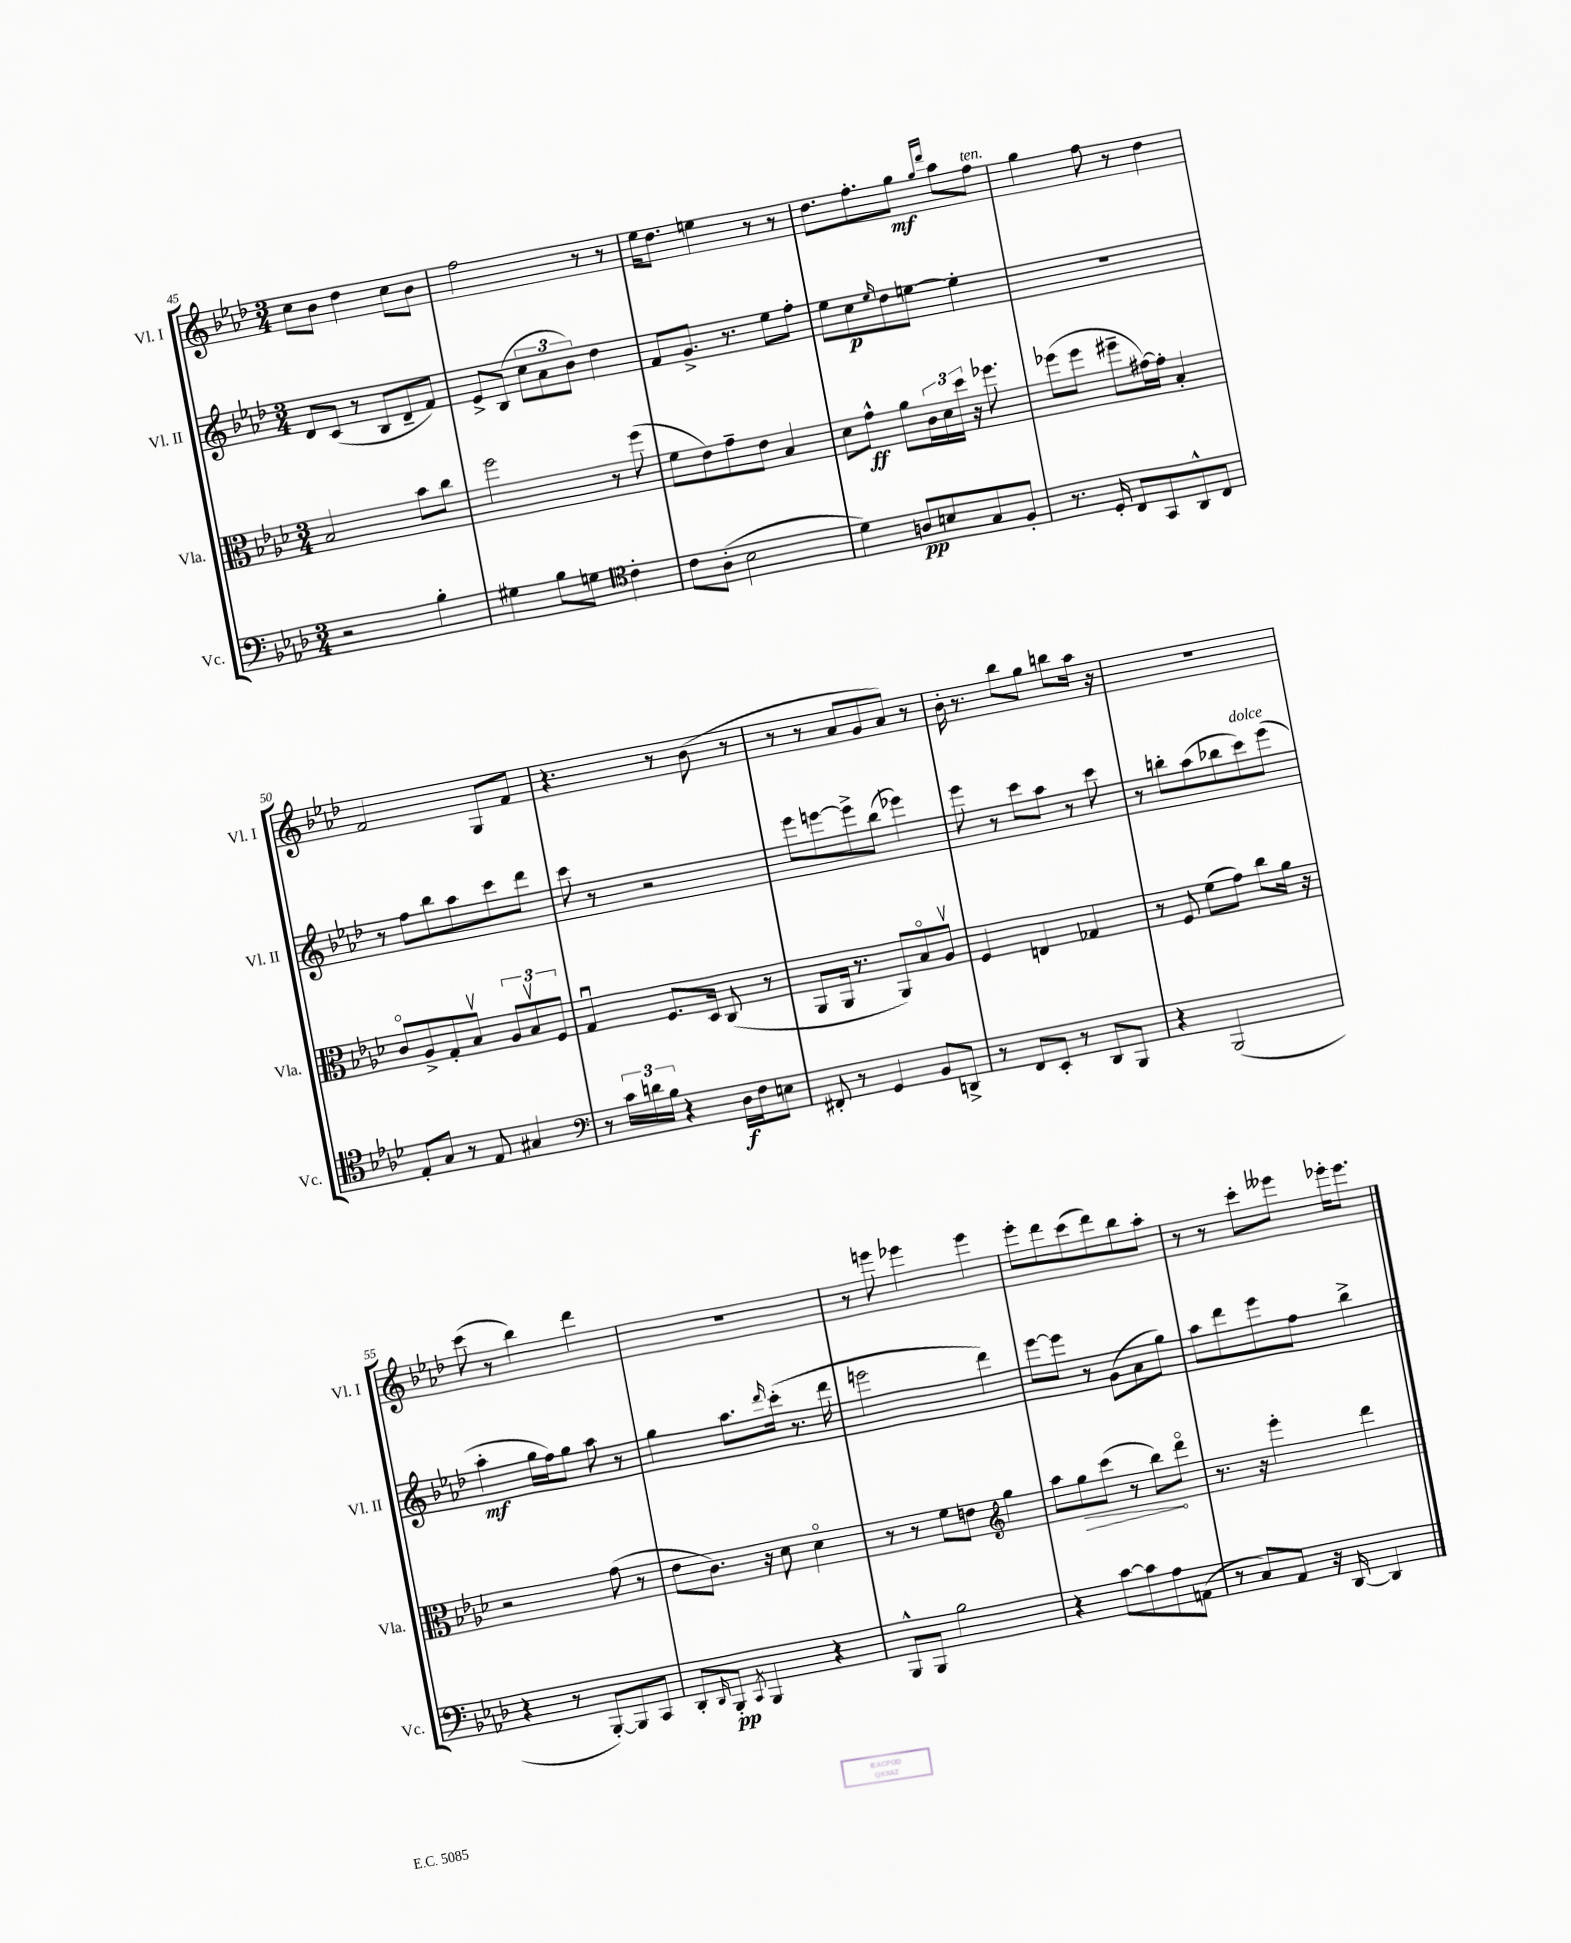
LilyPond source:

<<
\new StaffGroup <<
\new Staff = "s0" \with { instrumentName = "Vl. I" shortInstrumentName = "Vl. I" } {
    \clef treble \key aes \major \numericTimeSignature \time 3/4
    c''8 bes'8 des''4 c''8 bes'8 |
    f''2 r8 r8 |
    ees''16 des''8. e''4 r8 r8 |
    des''8. f''8.-. g''8\mf \grace { g''16 des'''16 } aes''8 f''8^\markup { \italic "ten." } |
    g''4 f''8 r8 des''4 |
    f'2 g8 f'8 |
    r4. r8 bes'8( r8 |
    r8 r8 aes'8 g'8 aes'8) r8 |
    bes'16-. r8. bes''8 g''8 b''8 aes''16 r16 |
    R2. |
    c'''8( r8 bes''4) des'''4 |
    R2. |
    r8 e'''8 ees'''4 ees'''4 |
    ees'''8-. des'''8 c'''8( des'''8) bes''8 aes''8-. |
    r8 r8 c'''8-. eeses'''8 ees'''16-. ees'''8. \bar "|." |
}
\new Staff = "s1" \with { instrumentName = "Vl. II" shortInstrumentName = "Vl. II" } {
    \clef treble \key aes \major \numericTimeSignature \time 3/4
    des'8 c'8( r8 bes8 des'8-- f'8) |
    ees'8-> bes8( \tuplet 3/2 { c''8 aes'8 bes'8) } des''4 |
    f'8 g'8.-> r8. ees''8 f''8-. |
    ees''8 c''8\p \grace { ees''16 } des''8 e''8~ e''4-. |
    R2. |
    r8 f''8 bes''8 aes''8 c'''8 des'''8 |
    c'''8 r8 r2 |
    ees'''8 e'''8~ e'''8-> bes''8( ees'''4) |
    ees'''8 r8 c'''8 aes''8 r8 c'''8 |
    r8 b''8-. aes''8( bes''8 c'''8^\markup { \italic "dolce" }) ees'''8( |
    aes''4-.\mf g''16 f''16) g''8 aes''8 r8 |
    g''4 aes''8. \grace { des'''16 } c'''16-.( r8. des'''16 |
    e'''2 des'''4) |
    ees'''8~ ees'''8 r8 g'8( aes'8 g''8) |
    aes''8 des'''8 ees'''8 f''8 bes''4-> \bar "|." |
}
\new Staff = "s2" \with { instrumentName = "Vla." shortInstrumentName = "Vla." } {
    \clef alto \key aes \major \numericTimeSignature \time 3/4
    bes2 bes'8 c''8 |
    f''2 r8 f''8( |
    f'8 ees'8) g'8-- ees'8 bes4 |
    des'8 g'8-^\ff aes'8 \tuplet 3/2 { c'16 des'16 des''16 } r16 fes''8. |
    fes''8( fes''8 fis''8-- gis'16~) gis'16-. bes4-. |
    c'8\flageolet aes8-> g8-. bes8\upbow \tuplet 3/2 { aes8 bes8\upbow f8 } |
    g4\downbow f8. des16 c8( r8 |
    aes,8 aes,16 r8. aes,8) bes8\flageolet aes8\upbow |
    f4 e4 ges4 |
    r8 f8 f'8( g'8) c''8 aes'16 r16 |
    r2 g'8( r8 |
    ees'8 c'8.) r16 des'8 des'4\flageolet |
    r8 r8 f'8 e'8 \clef treble g''4 |
    aes''8 \once \override Hairpin.circled-tip = ##t g''8\> c'''8( r8 bes''8\!) des'''8\flageolet |
    r8. r16 ees'''4-. des'''4 \bar "|." |
}
\new Staff = "s3" \with { instrumentName = "Vc." shortInstrumentName = "Vc." } {
    \clef bass \key aes \major \numericTimeSignature \time 3/4
    r2 bes4-. |
    gis4 bes8 g8 \clef tenor c'4-. |
    c'8 aes8-.( bes2 |
    des'4) a8\pp b8 g8 f8-. |
    r8. des16-. c8 g,8 aes,8-^ c8 |
    ees8-. g8 r8 ees8 gis4 |
    \clef bass r8 \tuplet 3/2 { c'16 d'16 bes16 } r4 des16\f f16 e8 |
    fis,8-. r8 g,4 bes,8 d,8-> |
    r8 f,8 ees,8-. r8 des,8 bes,,8 |
    r4 bes,,2( |
    r4 r8 bes,,8~-.) bes,,8 c,8 |
    des,8-. \grace { des,16 } bes,,8-.\pp \acciaccatura { c,8 } bes,,4 r4 |
    bes,,8-^ bes,,8 bes2 |
    r4 c'8~ c'8 aes8 a,8( |
    r8 c8) aes,8 r16 des,16~ des,4 \bar "|." |
}
>>
>>
\layout { \context { \Score currentBarNumber = #45 } }
